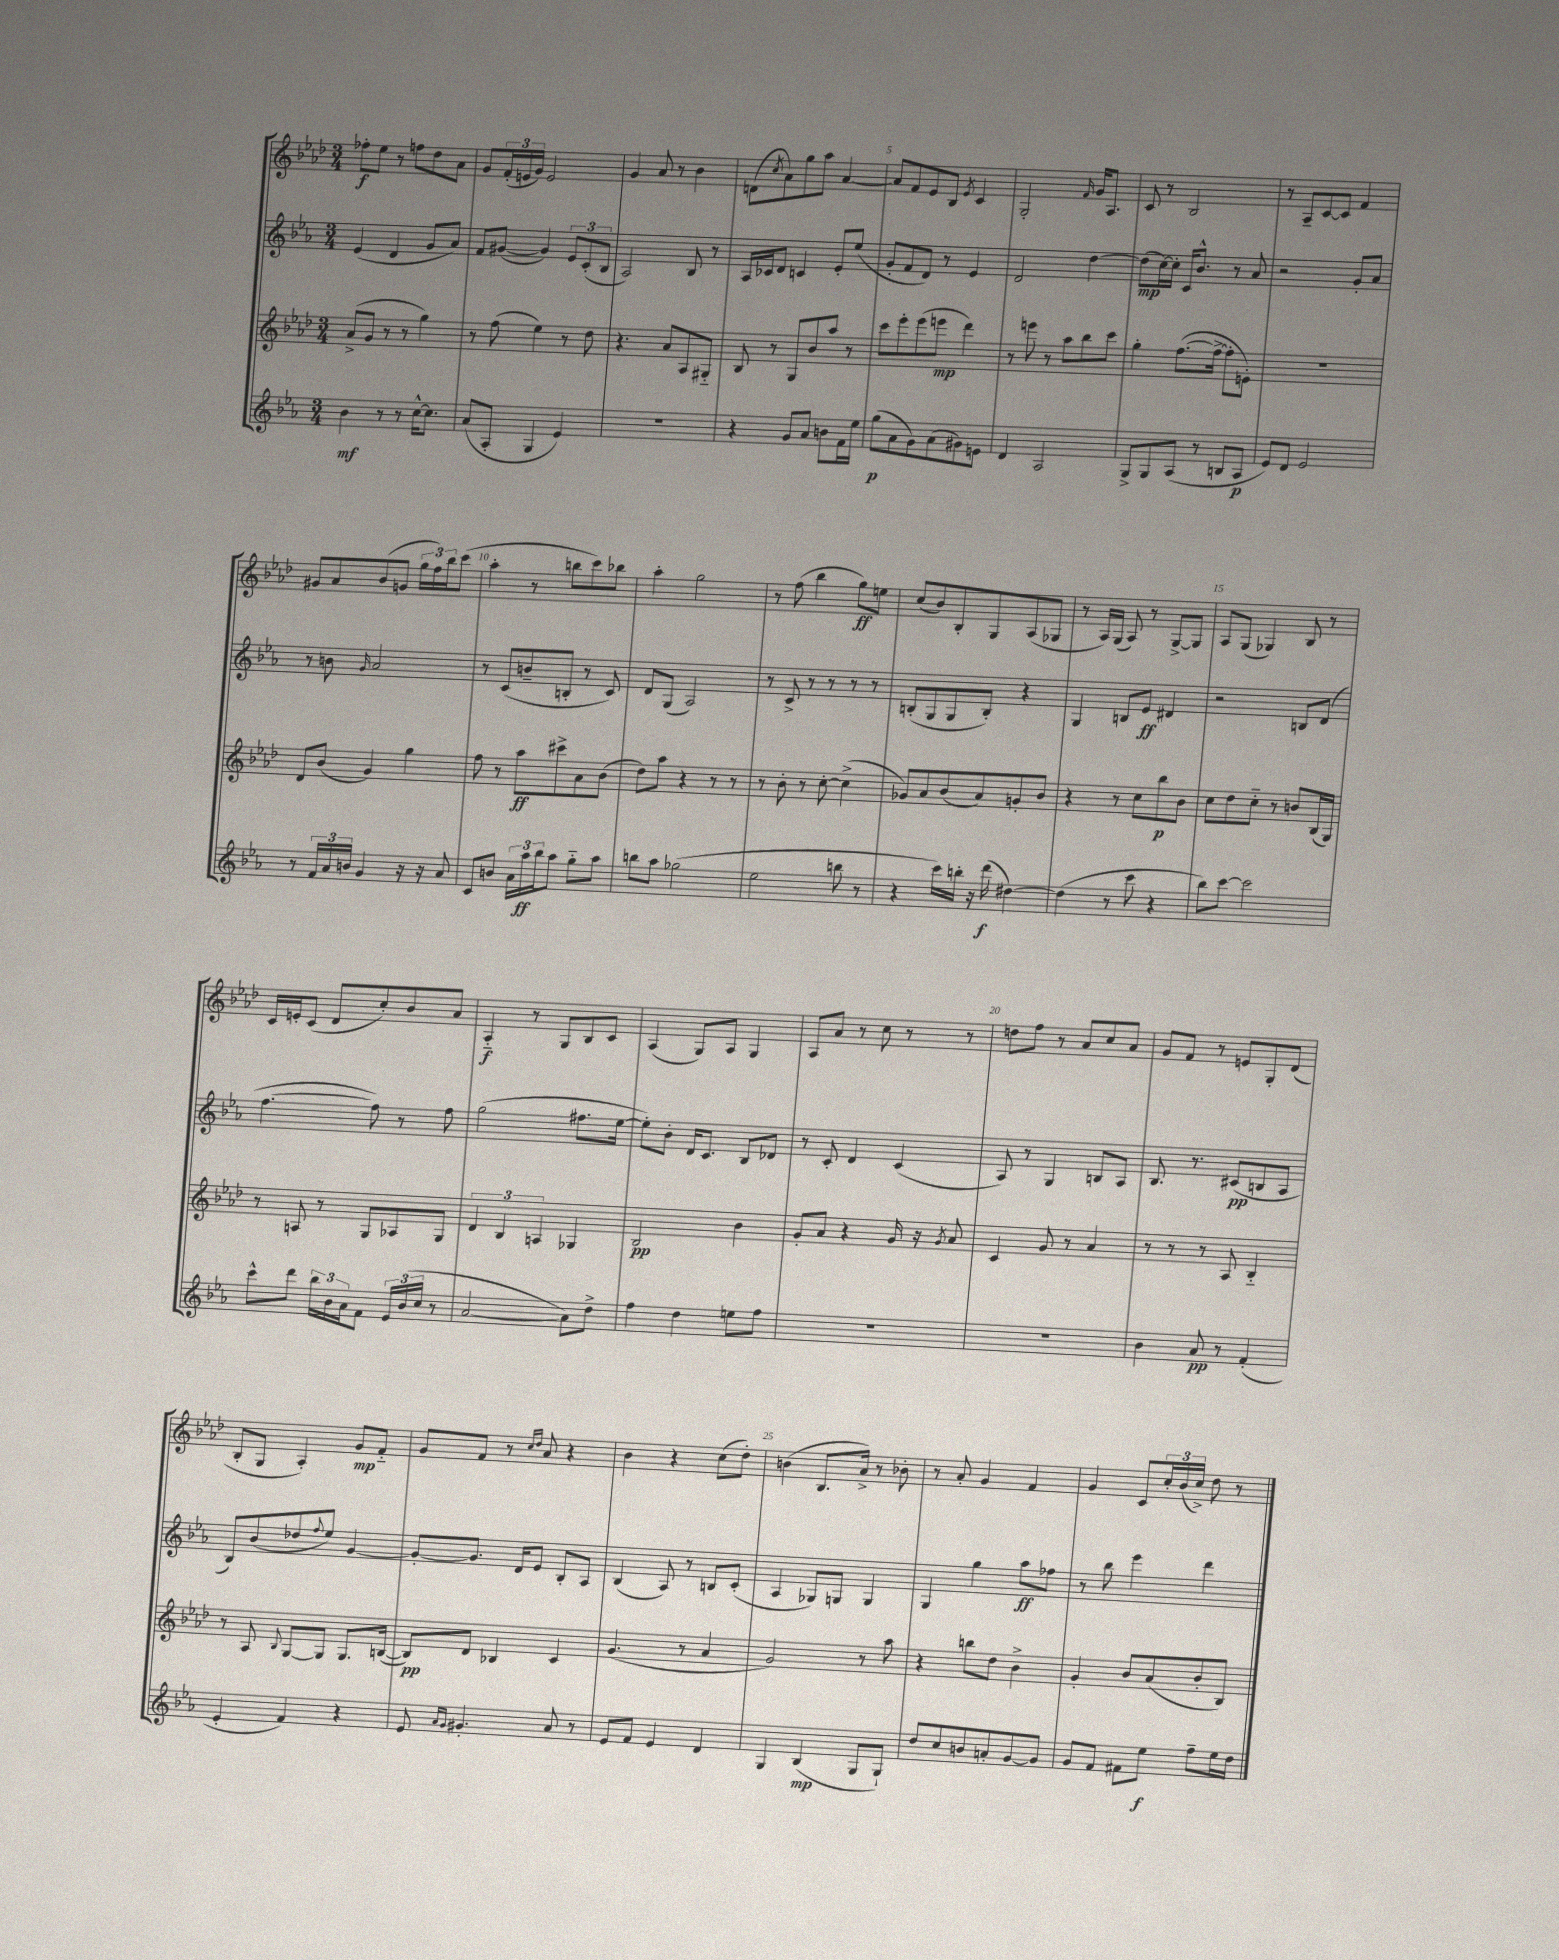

**kern	**kern	**kern	**kern
*staff4	*staff3	*staff2	*staff1
*clefG2	*clefG2	*clefG2	*clefG2
*k[b-e-a-]	*k[b-e-a-d-]	*k[b-e-a-]	*k[b-e-a-d-]
*M3/4	*M3/4	*M3/4	*M3/4
4b-\	(8a-^/L	(4e-/	8ff-'\L
.	8g/J	.	8ee-\J
8r	8r	4d/	8r
8r	8r	.	8ff\L
[16cc^^\LK	4gg\)	8g/L	8dd-\
8.cc\]J	.	.	.
.	.	8a-/J)	8a-\J
=	=	=	=
(8a-/L	8r	8f/L	8g/L
8A-'/J	(8ff\	([8g#/J	(24f'/L
.	.	.	24e/
.	.	.	24g/JJ)
4G/	4ee-\)	4g#/])	2e/
4e-/)	8r	12e-/L	.
.	.	(12c'/	.
.	8dd-\	.	.
.	.	12B-/J	.
=	=	=	=
2.r	4.r	2A-/)	4g/
.	.	.	8a-/
.	8a-/L	.	8r
.	8A-/	8B-/	4b-\
.	8G#'~/J	8r	.
=	=	=	=
4r	8B-/	16A-/LL	(8d\L
.	.	16c-/J	.
.	.	.	8qcc/
.	8r	8d/J	8a-\)
8g/L	8G/L	4c/	8gg\
8a-/J	8b-/	.	8aa-\J
8b\L	8aa-/J	8e-'/L	[4a-/
16f\L	8r	(8ee-/J	.
16ee-\JJ	.	.	.
=	=	=	=
(8gg\L	8ccc\L	8g'/L	8a-/]L
8a-\	8eee-'\	8f/	8f/
8g\)	(8eee-\	8d/J)	8e-/
(8a-\	8eee\J	8r	8B-/J
.	.	.	8qe-/
8g#\)	4ddd-\)	4e-/	4c/
8e\J	.	.	.
=	=	=	=
4d/	8r	2d/	2G'/
.	8eee\	.	.
2A-/	8r	.	.
.	8aa-\L	.	.
.	.	.	16qqf/
.	8bb-\	[4dd\	16g/LK
.	.	.	8.A-/J
.	8ccc\J	.	.
=	=	=	=
8G^/L	4gg'\	(8dd\]L	8c/
8G/	.	[16cc\L)	8r
.	.	16cc'\]JJ	.
(8A-/J	([8.ff\L	16c/LK	2B-/
.	.	8.b-^^/J	.
8r	.	.	.
.	16ff^\_Jk	.	.
8B/L	8ff'\]L	8r	.
8A-/J	8e'\J)	8a-/	.
=	=	=	=
8e-/L)	2.r	2r	8r
8d/J	.	.	8A-~/L
2e-/	.	.	[8c/
.	.	.	8c/]J
.	.	8g'/L	4f/
.	.	8a-/J	.
=	=	=	=
8r	8d-/L	8r	8g#/L
24f/LL	(8b-/J	8b\	8a-/
24a-/	.	.	.
24b/JJ	.	.	.
.	.	16qqg/	.
4g/	4g/)	2a-/	(8b-/
.	.	.	8g/J
16r	4gg\	.	24gg\LL
.	.	.	24ff\)
16r	.	.	.
.	.	.	24bb-\J
8a-/	.	.	(8ccc\J
=	=	=	=
8c/L	8ff\	8r	4aa-'\
8b/J	8r	(8c/L	.
24a-\LL	8aa-\L	8b~/	8r
24aa-\	.	.	.
24bb-\J	.	.	.
8aa-\J	8ccc#^\	8B'/J	8bb\L
8gg'~\L	8a-\	8r	8ccc\)
8aa-\J	(8b-\J	8c/)	8bb-\J
=	=	=	=
8bb\L	8dd-\L)	8d/L	4aa-'\
8aa-\J	8aa-\J	(8G/J	.
(2gg-\	4r	2A-/)	2gg\
.	8r	.	.
.	8r	.	.
=	=	=	=
2ee-\	8r	8r	8r
.	8b-'\	8c^/	(8ff\
.	8r	8r	4bb-\
.	[8cc'\	8r	.
8bb\	(4cc^\]	8r	8gg\L)
8r	.	8r	8ee\J
=	=	=	=
4r	8g-/L)	(8B'/L	(8cc/L
.	8a-/	8G/	8b-/)
16ccc\LL)	(8b-/	8G/	8B-'/
16bb'\JJ	.	.	.
16r	8a-/)	8B'/J)	8G/
(16ddd\	.	.	.
[4dd#\)	8g'/	4r	(8A-/
.	8b-/J	.	8G-/J
=	=	=	=
(4dd#\]	4r	4G/	8r
.	.	.	16A-/LL)
.	.	.	(16G/JJ
8r	8r	8B/L	8A-/)
8ccc\	8cc\L	8e-/J	8r
4r	8bb-\	4d#/	[8G^/L
.	8b-\J	.	8G/]J
=	=	=	=
8bb-\L)	8cc\L	2r	8A-/L
[8ccc\J	8dd-\	.	(8G/J
2ccc\]	8cc'~\J	.	4G-/)
.	8r	.	.
.	8b/L	8B/L	8B-/
.	(16B-/L	(8d/J	8r
.	16G/JJ)	.	.
=	=	=	=
8ccc^^\L	8r	[4.ff\	16c/LL
.	.	.	16e'/J
8ddd\J	8A/	.	(8c/J
24bb-\LL	8r	.	8d-/L
24b-\	.	.	.
24a-\J	.	.	.
8f\J	8G/L	8ff\])	8cc'/)
24e-/LL	8A-/	8r	8b-/
(24b-/	.	.	.
24cc/JJ	.	.	.
8r	8G/J	8ff\	8a-/J
=	=	=	=
[2a-/	6d-/	(2gg\	4A-'~/
.	6B-/	.	.
.	.	.	8r
.	6A/	.	.
.	.	.	8G/L
8a-\]L)	4G-/	8.ff#\L	8B-/
8dd^\J	.	.	8c/J
.	.	[16ee-\Jk	.
=	=	=	=
4ff\	2B-/	8ee-'\]L)	(4A-/
.	.	8b-'\J	.
4dd\	.	16d/LK	8G/L)
.	.	8.c/J	.
.	.	.	8A-/J
8ee\L	4b-\	8B-/L	4G/
8ff\J	.	8d-/J	.
=	=	=	=
2.r	8g'/L	8r	8A-/L
.	8a-/J	8c'/	8a-/J
.	4r	4d/	8r
.	.	.	8cc\
.	16g/	(4c/	8r
.	16r	.	.
.	8qg/	.	.
.	8a-/	.	8r
=	=	=	=
2.r	4c/	8A-/)	8dd\L
.	.	8r	8ff\J
.	8g/	4G/	8r
.	8r	.	8a-/L
.	4a-/	8B/L	8cc/
.	.	8A-/J	8a-/J
=	=	=	=
4b-\	8r	8.B-/	8g/L
.	8r	.	8f/J
.	.	8.r	.
8a-/	8r	.	8r
8r	8A-/	(8c#/L	8e/L
(4f'/	4B-'~/	8B/	8G'/
.	.	8A-/J	(8d-/J
=	=	=	=
4e-'/	8r	8B-/L)	8B-'/L
.	8A-/	(8b-/	8G/J
.	8qqB-/	.	.
4f/)	[8G/L	8dd-/	4A-'/)
.	.	8qqff/	.
.	8G/]J	8ee-/J)	.
4r	8.G/L	[4g/	8g/L
.	.	.	8f'~/J
.	([16B/Jk	.	.
=	=	=	=
8e-/	8B/]L)	8g'/_L	8g/L
16qqa-/LL	.	.	.
16qqg/JJ	.	.	.
4.g#'/	8d-/J	8.g/]J	8f/J
.	4B-/	.	8r
.	.	16d/LK	.
.	.	.	16qqcc/LL
.	.	.	16qqdd-/JJ
.	.	8e-/J	8a-/
8a-/	4c/	8B-'/L	4r
8r	.	8A-/J	.
=	=	=	=
8e-/L	(4.g/	(4B-/	4b-\
8f/J	.	.	.
4e-/	.	8A-/)	4r
.	8r	8r	.
4d/	4a-/	8B/L	(8cc\L
.	.	(8c'/J	8dd-'\J)
=	=	=	=
4G/	2g/)	4A-/	(4b\
(4B-/	.	8G-/L)	8.B-/L
.	.	8G/J	.
.	.	.	16a-^/Jk)
8G/L	8r	4G/	8r
8G`/J)	8aa-\	.	8b-'\
=	=	=	=
8dd/L	4r	4G/	8r
8cc/	.	.	8a-'/
8b/	8bb\L	4gg\	4g/
8a'/	8dd-\J	.	.
[8g/	4b-^\	8aa-\L	4f/
8g/]J	.	8ff-\J	.
=	=	=	=
8g/L	4g'/	8r	4g/
8f/J	.	8bb-\	.
8f#\L	8b-/L	4eee-\	8c/L
8ee-\J	(8a-/	.	24cc'/L
.	.	.	(24b-/
.	.	.	24cc^/JJ)
8ff~\L	8b-'/	4ddd\	8dd-\
16ee-\L	8B-/J)	.	8r
16dd\JJ	.	.	.
==	==	==	==
*-	*-	*-	*-
